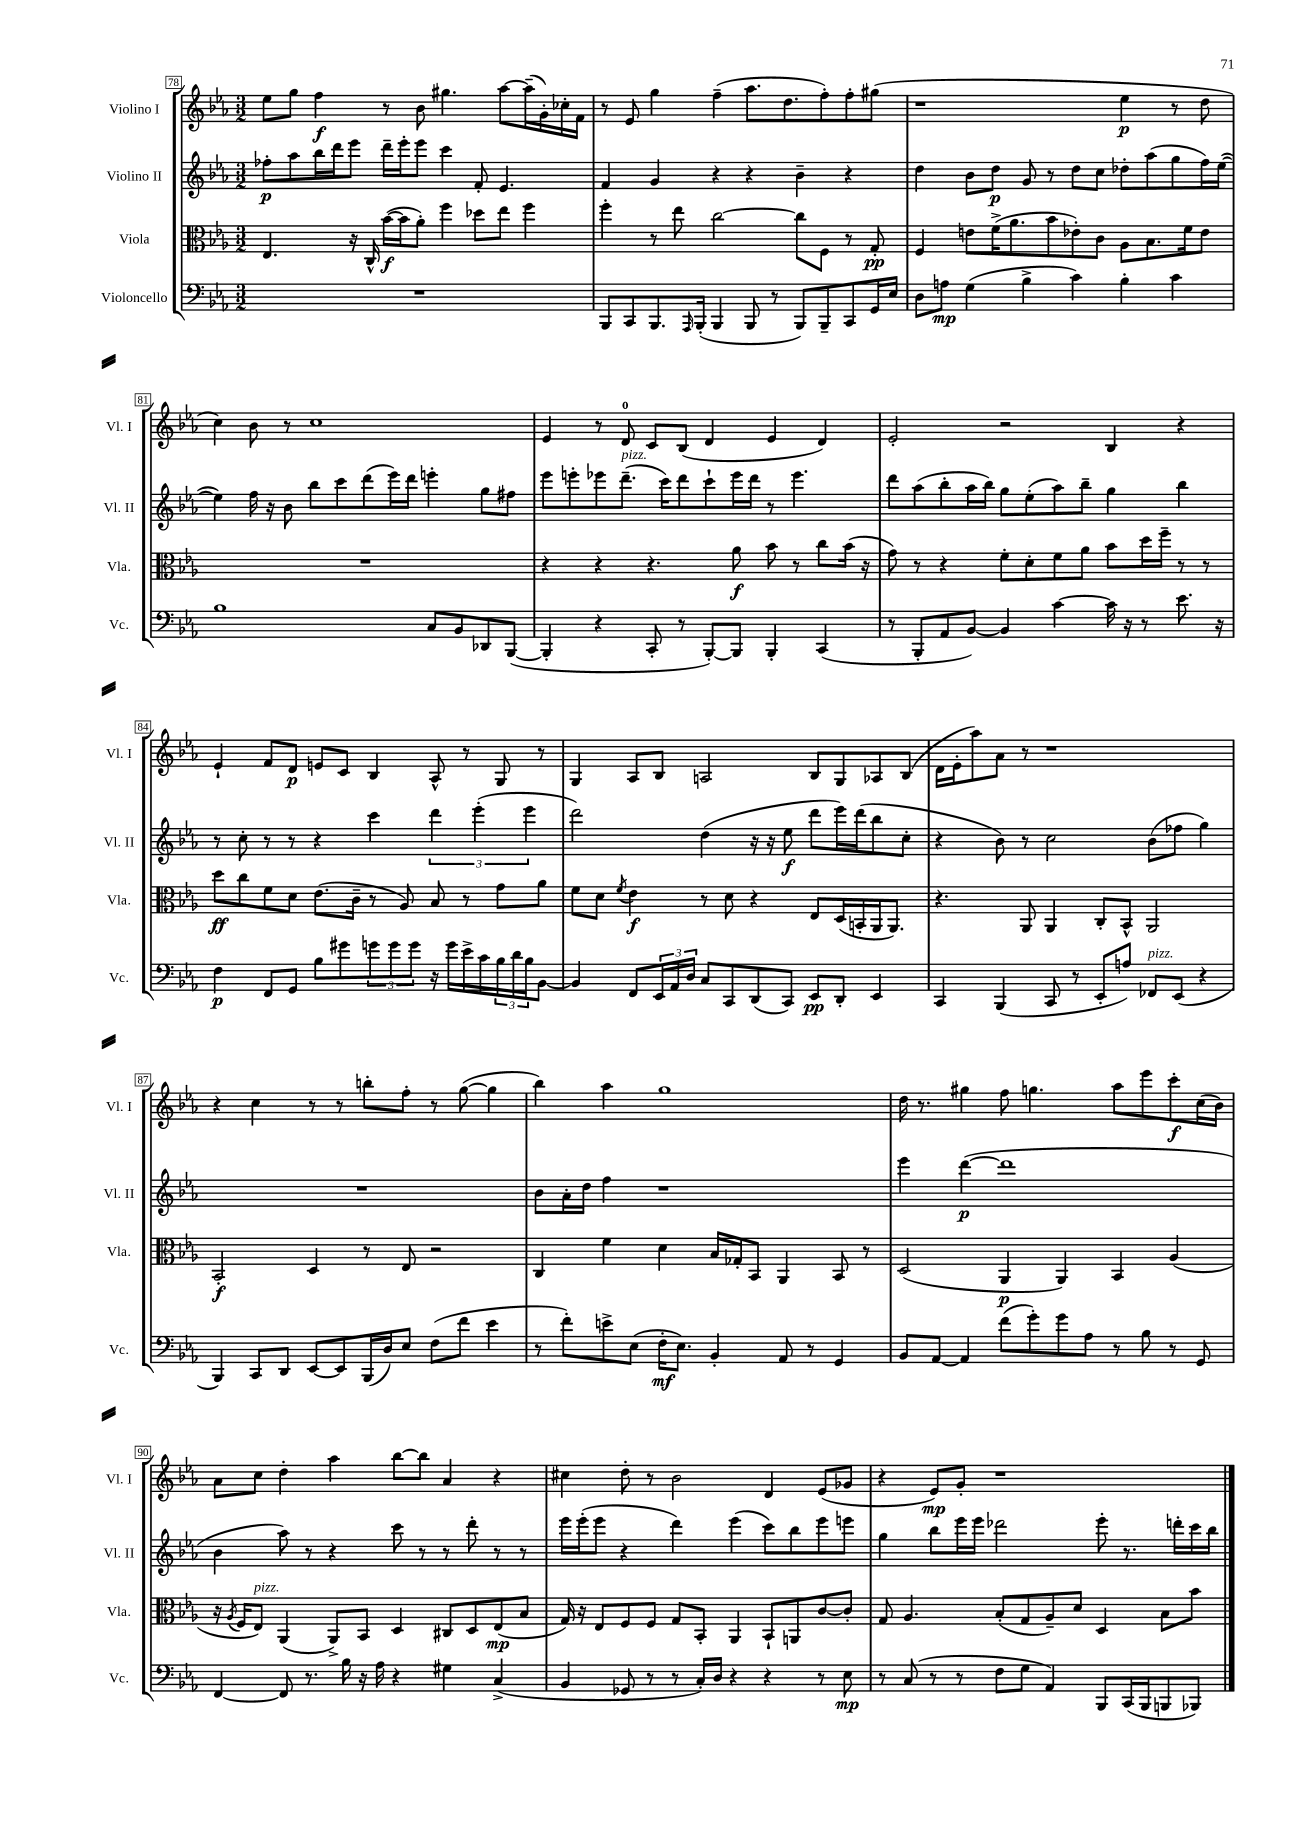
<<
\new StaffGroup <<
\new Staff = "s0" \with { instrumentName = "Violino I" shortInstrumentName = "Vl. I" } {
    \clef treble \key ees \major \numericTimeSignature \time 3/2
    ees''8 g''8 f''4\f r8 bes'8 gis''4. aes''8~ aes''16--( g'16-.) ces''16-. f'16 |
    r8 ees'8 g''4 f''4--( aes''8. d''8. f''8-.) f''8-. gis''8( |
    r1 ees''4\p r8 d''8 |
    c''4) bes'8 r8 c''1 |
    ees'4 r8 d'8-0 c'8 bes8( d'4 ees'4 d'4) |
    ees'2-. r2 bes4 r4 |
    ees'4-! f'8 d'8\p e'8 c'8 bes4 aes8-^ r8 g8 r8 |
    g4 aes8 bes8 a2 bes8 g8 aes8 bes8( |
    d'16 ees'16-. aes''8) aes'8 r8 r1 |
    r4 c''4 r8 r8 b''8-. f''8-. r8 g''8~( g''4 |
    bes''4) aes''4 g''1 |
    d''16 r8. gis''4 f''8 g''4. aes''8 ees'''8 c'''8-.\f c''16( bes'16) |
    aes'8 c''8 d''4-. aes''4 bes''8~ bes''8 aes'4 r4 |
    cis''4 d''8-. r8 bes'2 d'4 ees'8( ges'8 |
    r4 ees'8\mp) g'8-. r1 \bar "|." |
}
\new Staff = "s1" \with { instrumentName = "Violino II" shortInstrumentName = "Vl. II" } {
    \clef treble \key ees \major \numericTimeSignature \time 3/2
    fes''8-.\p aes''8 bes''16 d'''16 ees'''8 d'''16-- ees'''16-. ees'''8 c'''4 f'8-. ees'4. |
    f'4 g'4 r4 r4 bes'4-- r4 |
    d''4 bes'8 d''8\p g'8 r8 d''8 c''8 des''8-. aes''8( g''8 f''16) ees''16~( |
    ees''4) f''16 r16 bes'8 bes''8 c'''8 d'''8( ees'''16) d'''16 e'''4-. g''8 fis''8 |
    ees'''8 e'''8-. ees'''8 d'''8.--^\markup { \italic "pizz." }( c'''16) d'''8 c'''8-! ees'''16 d'''16 r8 ees'''4. |
    d'''8 aes''8( bes''8-. aes''16 bes''16) g''8 ees''8-.( aes''8) bes''8-- g''4 bes''4 |
    r8 c''8-. r8 r8 r4 c'''4 \tuplet 3/2 { d'''4 ees'''4-.( ees'''4 } |
    d'''2) d''4( r16 r16 ees''8\f d'''8 ees'''16) d'''16( bes''8 c''8-. |
    r4 bes'8) r8 c''2 bes'8( fes''8 g''4) |
    R1. |
    bes'8 aes'16-. d''16 f''4 r1 |
    ees'''4 d'''4~\p( d'''1 |
    bes'4 aes''8) r8 r4 c'''8 r8 r8 d'''8-. r8 r8 |
    ees'''16 ees'''16-.( ees'''8 r4 d'''4) ees'''4( c'''8) bes''8 ees'''8 e'''8 |
    g''4 bes''8 ees'''16 ees'''16 des'''2 ees'''8-. r8. d'''16-. c'''16 bes''16 \bar "|." |
}
\new Staff = "s2" \with { instrumentName = "Viola" shortInstrumentName = "Vla." } {
    \clef alto \key ees \major \numericTimeSignature \time 3/2
    ees4. r16 c16-^ bes'16~\f( bes'16 aes'8-.) f''4 des''8 ees''8 f''4 |
    f''4-. r8 ees''8 c''2~ c''8 f8 r8 g8-.\pp |
    f4 e'8 f'16->( aes'8. bes'8 ees'8-.) c'8 aes8 bes8. f'16 ees'8 |
    R1. |
    r4 r4 r4. aes'8\f bes'8 r8 c''8 bes'16( r16 |
    g'8) r8 r4 f'8-. d'8-. f'8 aes'8 bes'8 d''16 f''16-- r8 r8 |
    d''8\ff c''8 f'8 d'8 ees'8.( c'16-- r8 aes8) bes8 r8 g'8 aes'8 |
    f'8 d'8 \acciaccatura { f'8 } ees'4\f r8 d'8 r4 ees8 d16( b,16-. aes,16 aes,8.) |
    r4. aes,8 aes,4 c8-. bes,8-^ aes,2 |
    bes,2-.\f d4 r8 ees8 r2 |
    c4 f'4 d'4 bes16 ges16-. bes,8 aes,4 bes,8 r8 |
    d2( aes,4\p aes,4) bes,4 aes4( |
    r16 \acciaccatura { aes8 } f16 ees8^\markup { \italic "pizz." }) aes,4( aes,8->) bes,8 d4 cis8 d8 ees8\mp( bes8 |
    g16) r16 ees8 f8 f8 g8 bes,8-. aes,4 bes,8-! a,8 c'8~ c'8-. |
    g8 aes4. bes8-.( g8 aes8--) d'8 d4 bes8 bes'8 \bar "|." |
}
\new Staff = "s3" \with { instrumentName = "Violoncello" shortInstrumentName = "Vc." } {
    \clef bass \key ees \major \numericTimeSignature \time 3/2
    R1. |
    bes,,8 c,8 bes,,8. \grace { aes,,16 } bes,,16-.( bes,,4 bes,,8 r8 bes,,8) bes,,8-- c,8 g,16 ees16 |
    d8 a8\mp g4( bes4-> c'4) bes4-. c'4 |
    bes1 c8 bes,8 des,8 bes,,8~( |
    bes,,4-. r4 c,8-. r8 bes,,8~-.) bes,,8 bes,,4-. c,4( |
    r8 bes,,8-. aes,8 bes,8~) bes,4 c'4~ c'16 r16 r8 ees'8. r16 |
    f4\p f,8 g,8 bes8 gis'8 \tuplet 3/2 { g'8 g'8 g'8 } r16 g'16 ees'16-> c'16 \tuplet 3/2 { bes16 d'16 bes16 } bes,8~ |
    bes,4 f,8 \tuplet 3/2 { ees,16 aes,16 d16 } c8 c,8 d,8( c,8) ees,8\pp d,8-. ees,4 |
    c,4 bes,,4( c,8 r8 ees,8-. a8) fes,8^\markup { \italic "pizz." } ees,8( r4 |
    bes,,4) c,8 d,8 ees,8~ ees,8 bes,,16( d16) ees8 f8( f'8 ees'4 |
    r8 f'8-.) e'8-> ees8( f16-.\mf ees8.) bes,4-. aes,8 r8 g,4 |
    bes,8 aes,8~ aes,4 f'8( g'8-.) g'8 aes8 r8 bes8 r8 g,8 |
    f,4~ f,8 r8. bes16 r16 aes16 r4 gis4 c4->( |
    bes,4 ges,8 r8 r8 c16-.) d16 r4 r4 r8 ees8\mp |
    r8 c8( r8 r8 f8 g8 aes,4) bes,,8 c,16( bes,,16 b,,8 bes,,8) \bar "|." |
}
>>
>>
\layout { \context { \Score currentBarNumber = #78 \override BarNumber.stencil = #(make-stencil-boxer 0.1 0.3 ly:text-interface::print) } }
